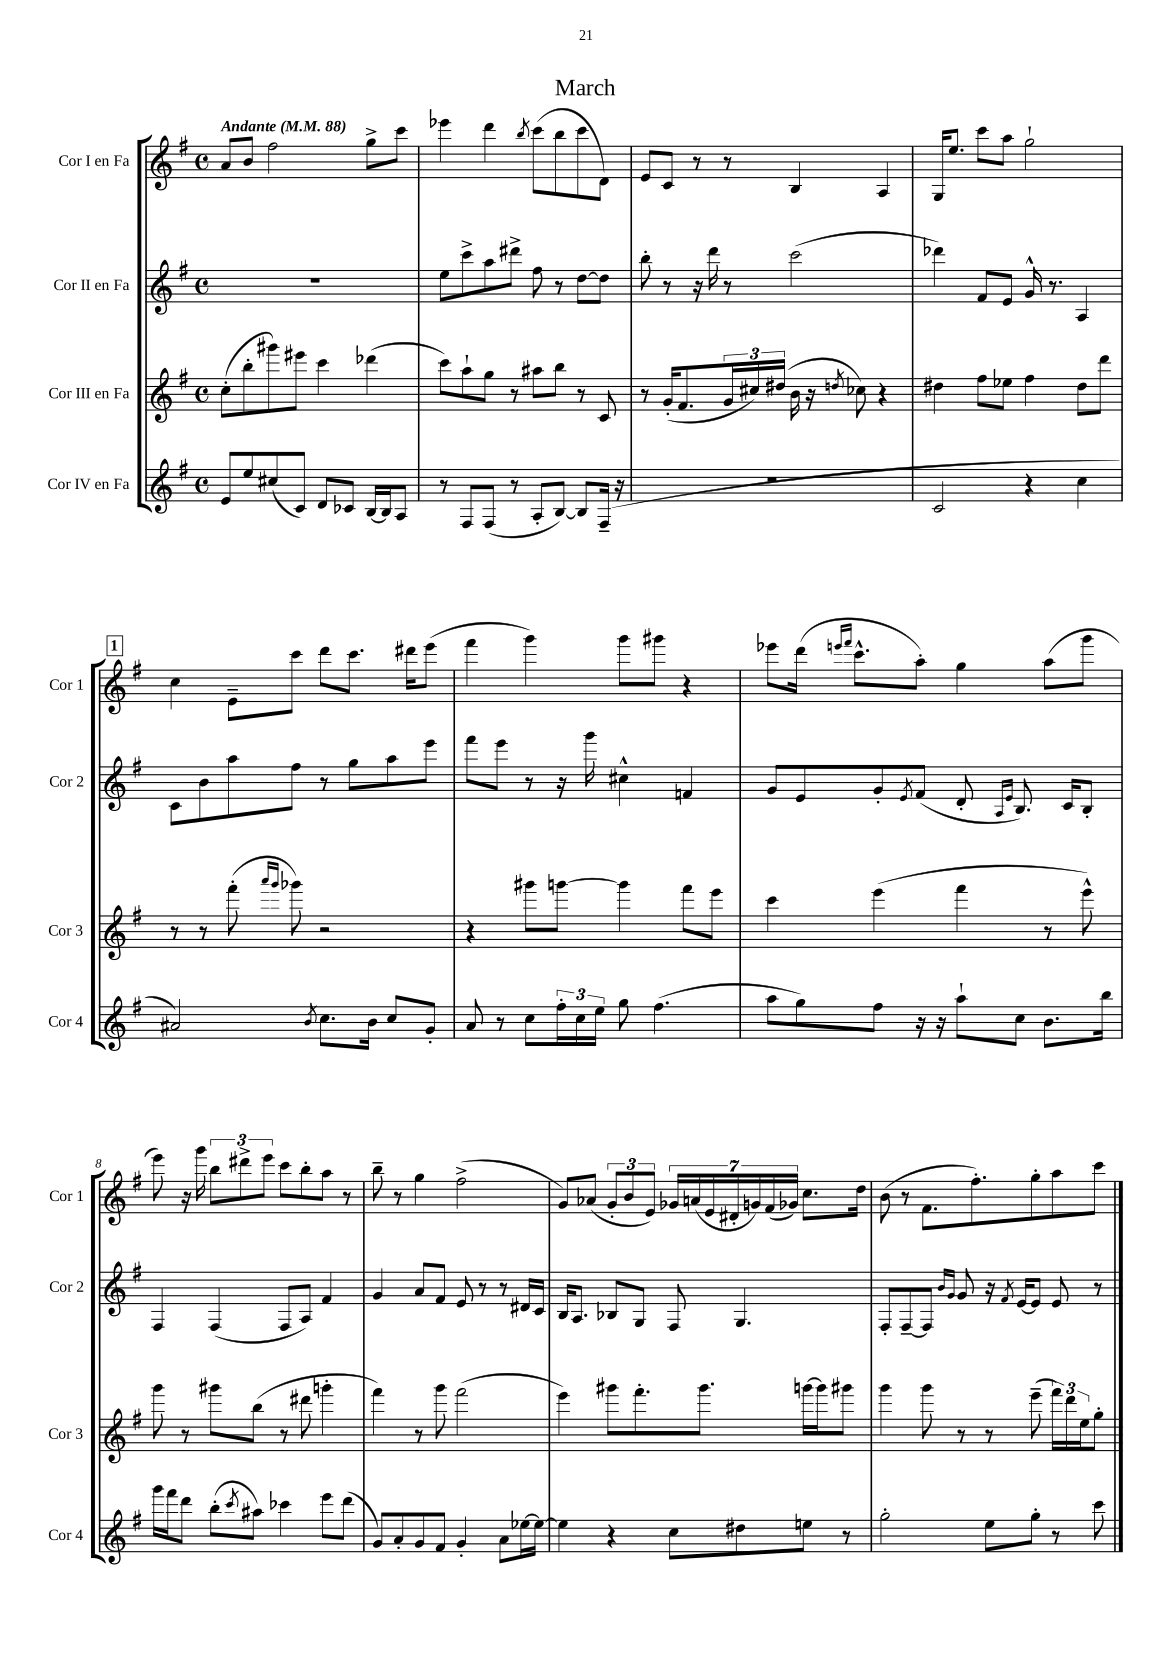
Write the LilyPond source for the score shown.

\header { title = "March" }
<<
\new StaffGroup <<
\new Staff = "s0" \with { instrumentName = "Cor I en Fa" shortInstrumentName = "Cor 1" } {
    \clef treble \key g \major \defaultTimeSignature \time 4/4 \tempo "Andante" 4 = 88
    a'8 b'8 fis''2 g''8-> c'''8 |
    ees'''4 d'''4 \acciaccatura { b''8 } c'''8( b''8 c'''8 d'8) |
    e'8 c'8 r8 r8 b4 a4 |
    g16 e''8. c'''8 a''8 g''2-! |
    \mark \markup { \box "1" } c''4 e'8-- c'''8 d'''8 c'''8. dis'''16 e'''8( |
    fis'''4 g'''4) g'''8 gis'''8 r4 |
    ees'''8 d'''16( \grace { e'''16 fis'''16 } c'''8.-^ a''8-.) g''4 a''8( g'''8 |
    e'''8) r16 g'''16 \tuplet 3/2 { b''8 dis'''8-> e'''8 } c'''8 b''8-. a''8 r8 |
    b''8-- r8 g''4 fis''2->( |
    g'8) aes'8( \tuplet 3/2 { g'8-. b'8 e'8) } \tuplet 7/4 { ges'16 a'16( e'16 dis'16-. g'16) fis'16( ges'16) } c''8. d''16 |
    b'8( r8 fis'8. fis''8.-.) g''8-. a''8 c'''8 \bar "|." |
}
\new Staff = "s1" \with { instrumentName = "Cor II en Fa" shortInstrumentName = "Cor 2" } {
    \clef treble \key g \major \defaultTimeSignature \time 4/4
    R1 |
    e''8 c'''8-> a''8 dis'''8-> fis''8 r8 d''8~ d''8 |
    b''8-. r8 r16 d'''16 r8 c'''2( |
    des'''4) fis'8 e'8 g'16-^ r8. a4 |
    \mark \markup { \box "1" } c'8 b'8 a''8 fis''8 r8 g''8 a''8 e'''8 |
    fis'''8 e'''8 r8 r16 g'''16 cis''4-^ f'4 |
    g'8 e'8 g'8-. \acciaccatura { e'8 } fis'8( d'8-. \grace { a16 e'16 } b8.) c'16 b8-. |
    fis4 fis4( fis8 a8) fis'4 |
    g'4 a'8 fis'8 e'8 r8 r8 dis'16 c'16 |
    b16 a8. bes8 g8 fis8 g4. |
    fis8-. fis8~-- fis8 \grace { b'16 g'16 } g'8 r16 \acciaccatura { fis'8 } e'16~ e'8 e'8 r8 \bar "|." |
}
\new Staff = "s2" \with { instrumentName = "Cor III en Fa" shortInstrumentName = "Cor 3" } {
    \clef treble \key g \major \defaultTimeSignature \time 4/4
    c''8-.( b''8-. gis'''8) eis'''8 c'''4 des'''4( |
    c'''8) a''8-! g''8 r8 ais''8 b''8 r8 c'8 |
    r8 g'16-.( fis'8. \tuplet 3/2 { g'16 cis''16) dis''16( } b'16 r16 \acciaccatura { d''8 } ces''8) r4 |
    dis''4 fis''8 ees''8 fis''4 dis''8 d'''8 |
    \mark \markup { \box "1" } r8 r8 fis'''8-.( \grace { a'''16 g'''16 } ges'''8) r2 |
    r4 gis'''8 g'''8~ g'''4 fis'''8 e'''8 |
    c'''4 e'''4( fis'''4 r8 e'''8-^) |
    g'''8 r8 gis'''8 b''8( r8 dis'''8 g'''4-. |
    fis'''4) r8 g'''8 fis'''2( |
    e'''4) gis'''8 fis'''8.-. gis'''8. g'''16~ g'''16 gis'''8 |
    g'''4 g'''8 r8 r8 e'''8--( \tuplet 3/2 { fis'''16) d'''16 e''16 } g''8-. \bar "|." |
}
\new Staff = "s3" \with { instrumentName = "Cor IV en Fa" shortInstrumentName = "Cor 4" } {
    \clef treble \key g \major \defaultTimeSignature \time 4/4
    e'8 e''8 cis''8( c'8) d'8 ces'8 b16~ b16 a8 |
    r8 fis8 fis8( r8 a8-. b8~) b8 fis16--( r16 |
    R1 |
    c'2 r4 c''4 |
    \mark \markup { \box "1" } ais'2) \acciaccatura { b'8 } c''8. b'16 c''8 g'8-. |
    a'8 r8 c''8 \tuplet 3/2 { fis''16-. c''16 e''16 } g''8 fis''4.( |
    a''8 g''8) fis''8 r16 r16 a''8-! c''8 b'8. b''16 |
    g'''16 fis'''16 d'''8 b''8-.( \acciaccatura { c'''8 } ais''8) ces'''4 e'''8 d'''8( |
    g'8) a'8-. g'8 fis'8 g'4-. a'8 ees''16~ ees''16~ |
    ees''4 r4 c''8 dis''8 e''8 r8 |
    g''2-. e''8 g''8-. r8 c'''8 \bar "|." |
}
>>
>>
